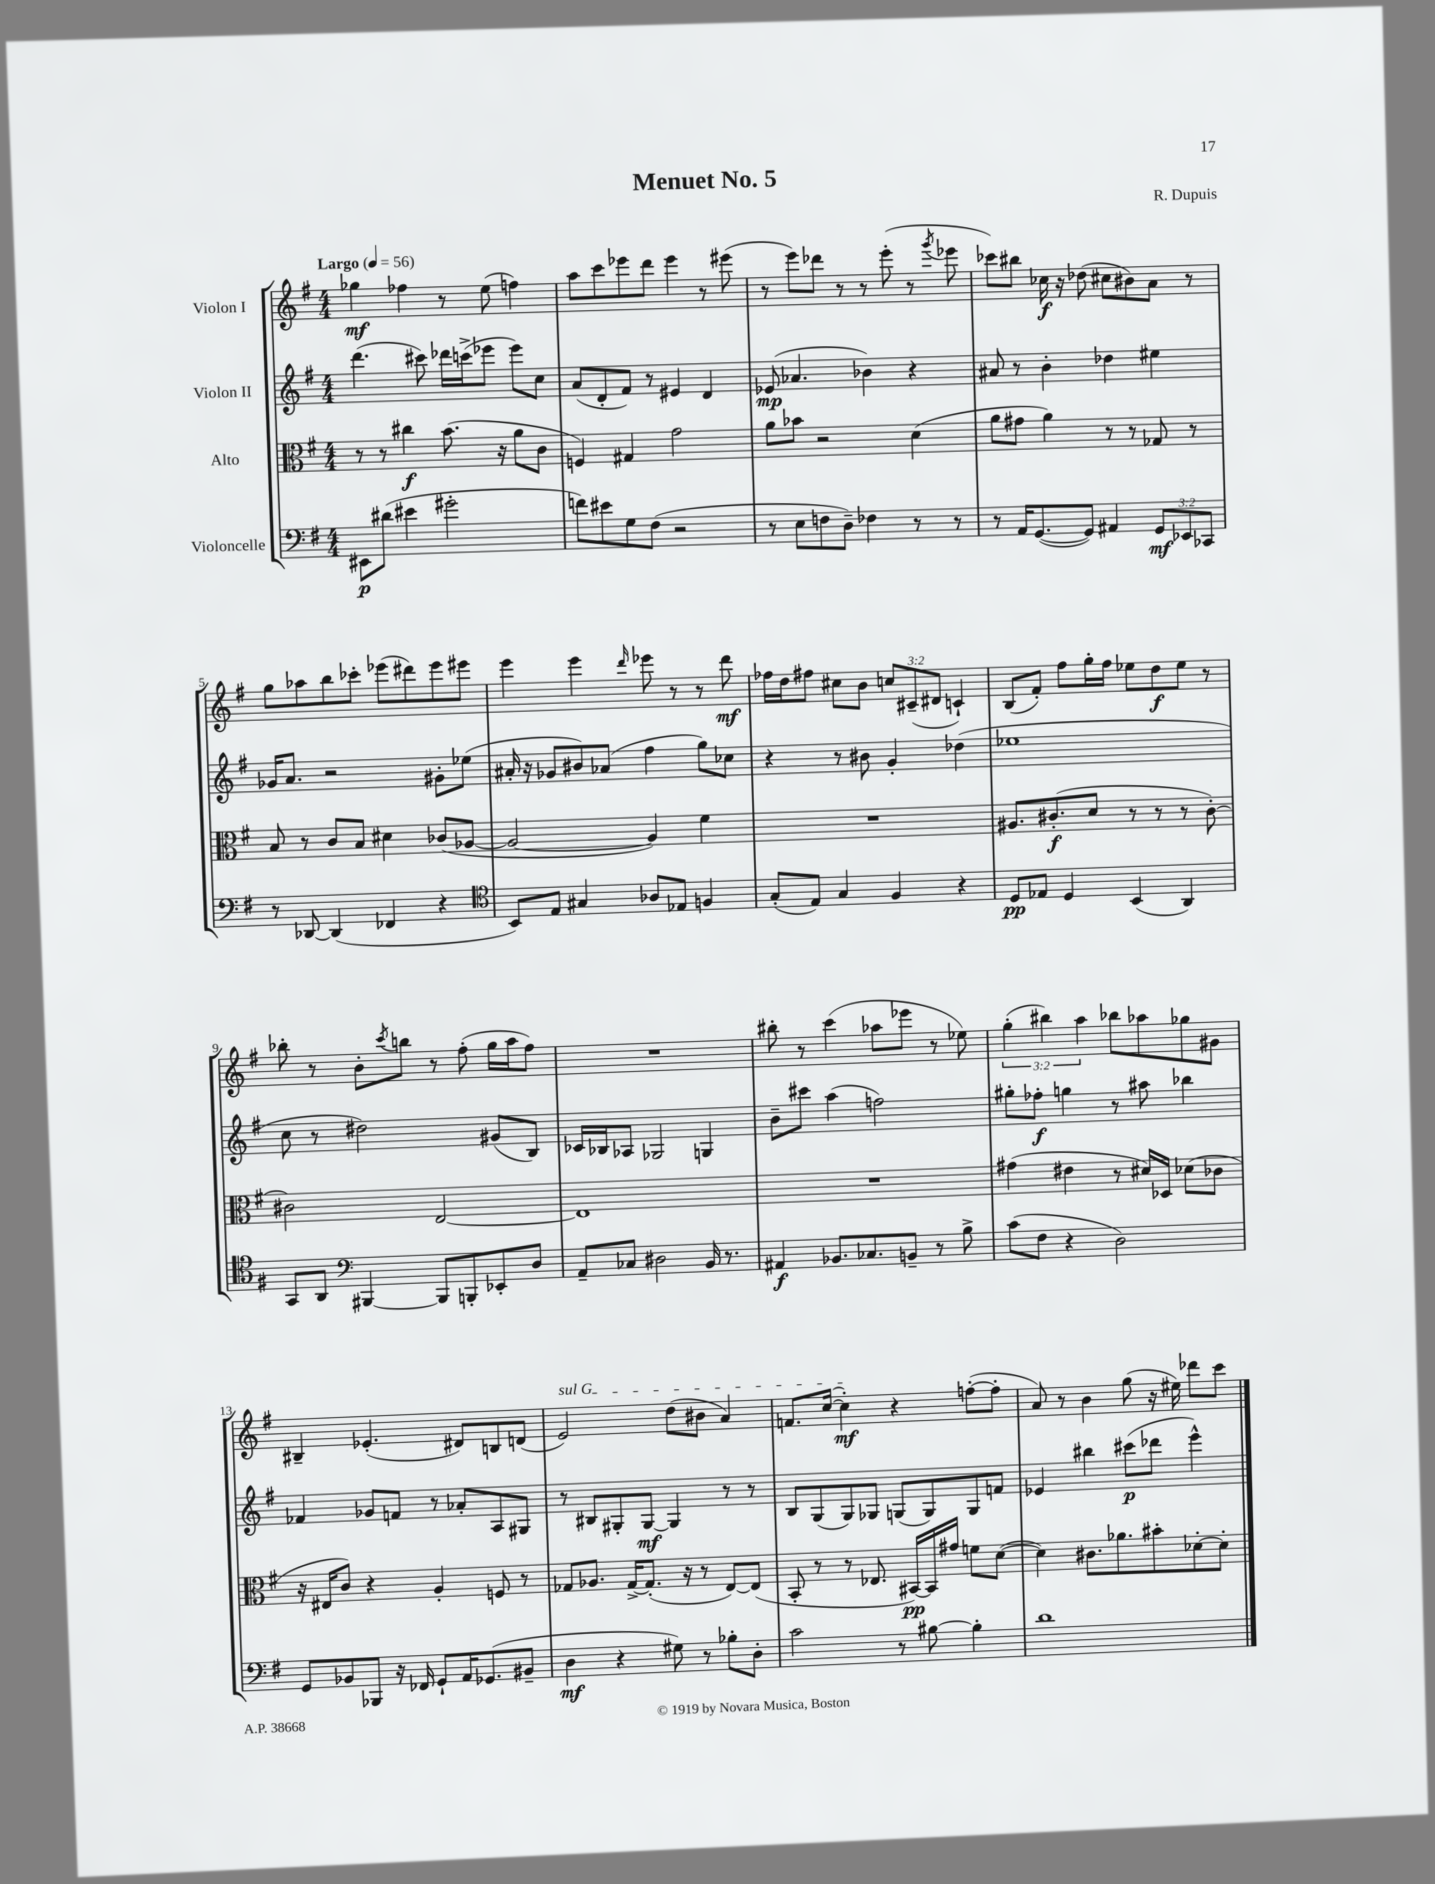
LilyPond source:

\header { title = "Menuet No. 5" composer = "R. Dupuis" }
<<
\new StaffGroup <<
\new Staff = "s0" \with { instrumentName = "Violon I" } {
    \clef treble \key g \major \numericTimeSignature \time 4/4 \override Staff.TupletNumber.text = #tuplet-number::calc-fraction-text \tempo "Largo" 4 = 56
    ges''4\mf fes''4 r8 e''8( f''4) |
    a''8 c'''8 ees'''8 d'''8 ees'''4 r8 eis'''8( |
    r8 e'''8) des'''8 r8 r8 e'''8-.( r8 \acciaccatura { g'''8 } ees'''8 |
    ces'''8) bis''8 ces''16\f r16 des''8( cis''8 bis'8) a'8 r8 |
    g''8 aes''8 b''8 ces'''8-. ees'''8( dis'''8) ees'''8 eis'''8 |
    e'''4 e'''4 \grace { d'''16 } ees'''8 r8 r8 d'''8\mf |
    fes''16 d''16 fis''8 cis''8 b'8 \tuplet 3/2 { c''8 cis'8--( dis'8 } c'4-!) |
    b8( fis'8-.) fis''8 g''16-. fis''16 ees''8 d''8\f ees''8 r8 |
    bes''8-. r8 b'8-. \acciaccatura { c'''8 } b''8 r8 fis''8-.( g''16 a''16 fis''8) |
    R1 |
    bis''8-. r8 c'''4( aes''8 ees'''8 r8 ees''8) |
    \tuplet 3/2 { g''4-.( bis''4) a''4 } bes''8 aes''8 ges''8 gis'8 |
    bis4-- ees'4.-.( dis'8) b8 d'8( |
    \once \override TextSpanner.bound-details.left.text = \markup { \italic "sul G" } e'2\startTextSpan) d''8( bis'8 a'4) |
    f'8. c''16~( c''4-.\mf\stopTextSpan) r4 f''8~-.( f''8-. |
    a'8) r8 b'4 g''8( r16 eis''16) des'''8 c'''8 \bar "|." |
}
\new Staff = "s1" \with { instrumentName = "Violon II" } {
    \clef treble \key g \major \numericTimeSignature \time 4/4
    d'''4.( cis'''8) des'''16 c'''16->( ees'''8 ees'''8) c''8 |
    a'8( d'8-. fis'8) r8 eis'4 d'4 |
    ees'8\mp( aes'4. bes'4) r4 |
    ais'8 r8 b'4-. des''4 eis''4 |
    ges'16 a'8. r2 gis'8-. ees''8( |
    ais'16-. r16 ges'8 bis'8) aes'8( fis''4 g''8) ces''8 |
    r4 r8 bis'8 g'4-. des''4( |
    ees''1 |
    c''8 r8 dis''2) gis'8( b8) |
    ces'16 bes16 aes8 ges2 g4 |
    b'8-- cis'''8 a''4( f''2) |
    gis''8-. fes''8-.\f g''4 r8 ais''8 bes''4 |
    fes'4 ges'8 f'8 r8 aes'8-. a8 gis8 |
    r8 bis8 gis8-. gis8~\mf gis4 r8 r8 |
    b8 g8( g8) ges8 g8( g8) g8 f'8 |
    ees'4 bis''4 cis'''8\p( des'''8 e'''4-^) \bar "|." |
}
\new Staff = "s2" \with { instrumentName = "Alto" } {
    \clef alto \key g \major \numericTimeSignature \time 4/4
    r8 r8 cis''4\f b'8.( r16 a'8 c'8 |
    f4) gis4 g'2 |
    a'8 bes'8 r2 d'4( |
    a'8 gis'8 a'4) r8 r8 ges8 r8 |
    b8 r8 c'8 b8 dis'4 ces'8( aes8~ |
    aes2~ aes4) fis'4 |
    R1 |
    ais8. cis'8.-.\f( d'8 r8 r8 r8 cis'8~-.) |
    cis'2 e2~ |
    e1 |
    R1 |
    gis'4( eis'4 r8 dis'16) des16 des'8( ces'8 |
    r16 eis16 c'8) r4 a4-. f8 r8 |
    ges8 aes8. ges16~-> ges8.-.( r16 r8 e8~) e8( |
    b,8-. r8 r8 ees8. bis,16~\pp) bis,16 gis'16 f'8 d'8~( |
    d'4) cis'8. aes'8. bis'8-. des'8~-. des'8-. \bar "|." |
}
\new Staff = "s3" \with { instrumentName = "Violoncelle" } {
    \clef bass \key g \major \numericTimeSignature \time 4/4 \override Staff.TupletNumber.text = #tuplet-number::calc-fraction-text
    eis,8\p dis'8( eis'4 gis'2-. |
    f'8) eis'8 g8 fis8( r2 |
    r8 e8 f8 d8--) fes4 r8 r8 |
    r8 a,16 g,8.~( g,8) ais,4 \tuplet 3/2 { g,8\mf ees,8 ces,8 } |
    r8 des,8~ des,4( fes,4 r4 |
    \clef tenor b,8) e8 gis4 aes8 ees8 f4 |
    g8-.( e8) g4 fis4 r4 |
    d8\pp ees8 d4 b,4( a,4) |
    g,8 a,8 \clef bass bis,,4~ bis,,8 b,,8-. ees,8-. d8 |
    a,8-- ces8 dis2 b,16 r8. |
    ais,4\f bes,8. ces8. b,8-- r8 b8-> |
    c'8( fis8 r4 d2) |
    g,8 bes,8 bes,,8 r16 fes,16 g,8-! a,16 ges,8.( bis,8-- |
    d4\mf r4 gis8) r8 bes8-. d8-. |
    c'2 r8 bis8~ bis4-. |
    d'1 \bar "|." |
}
>>
>>
